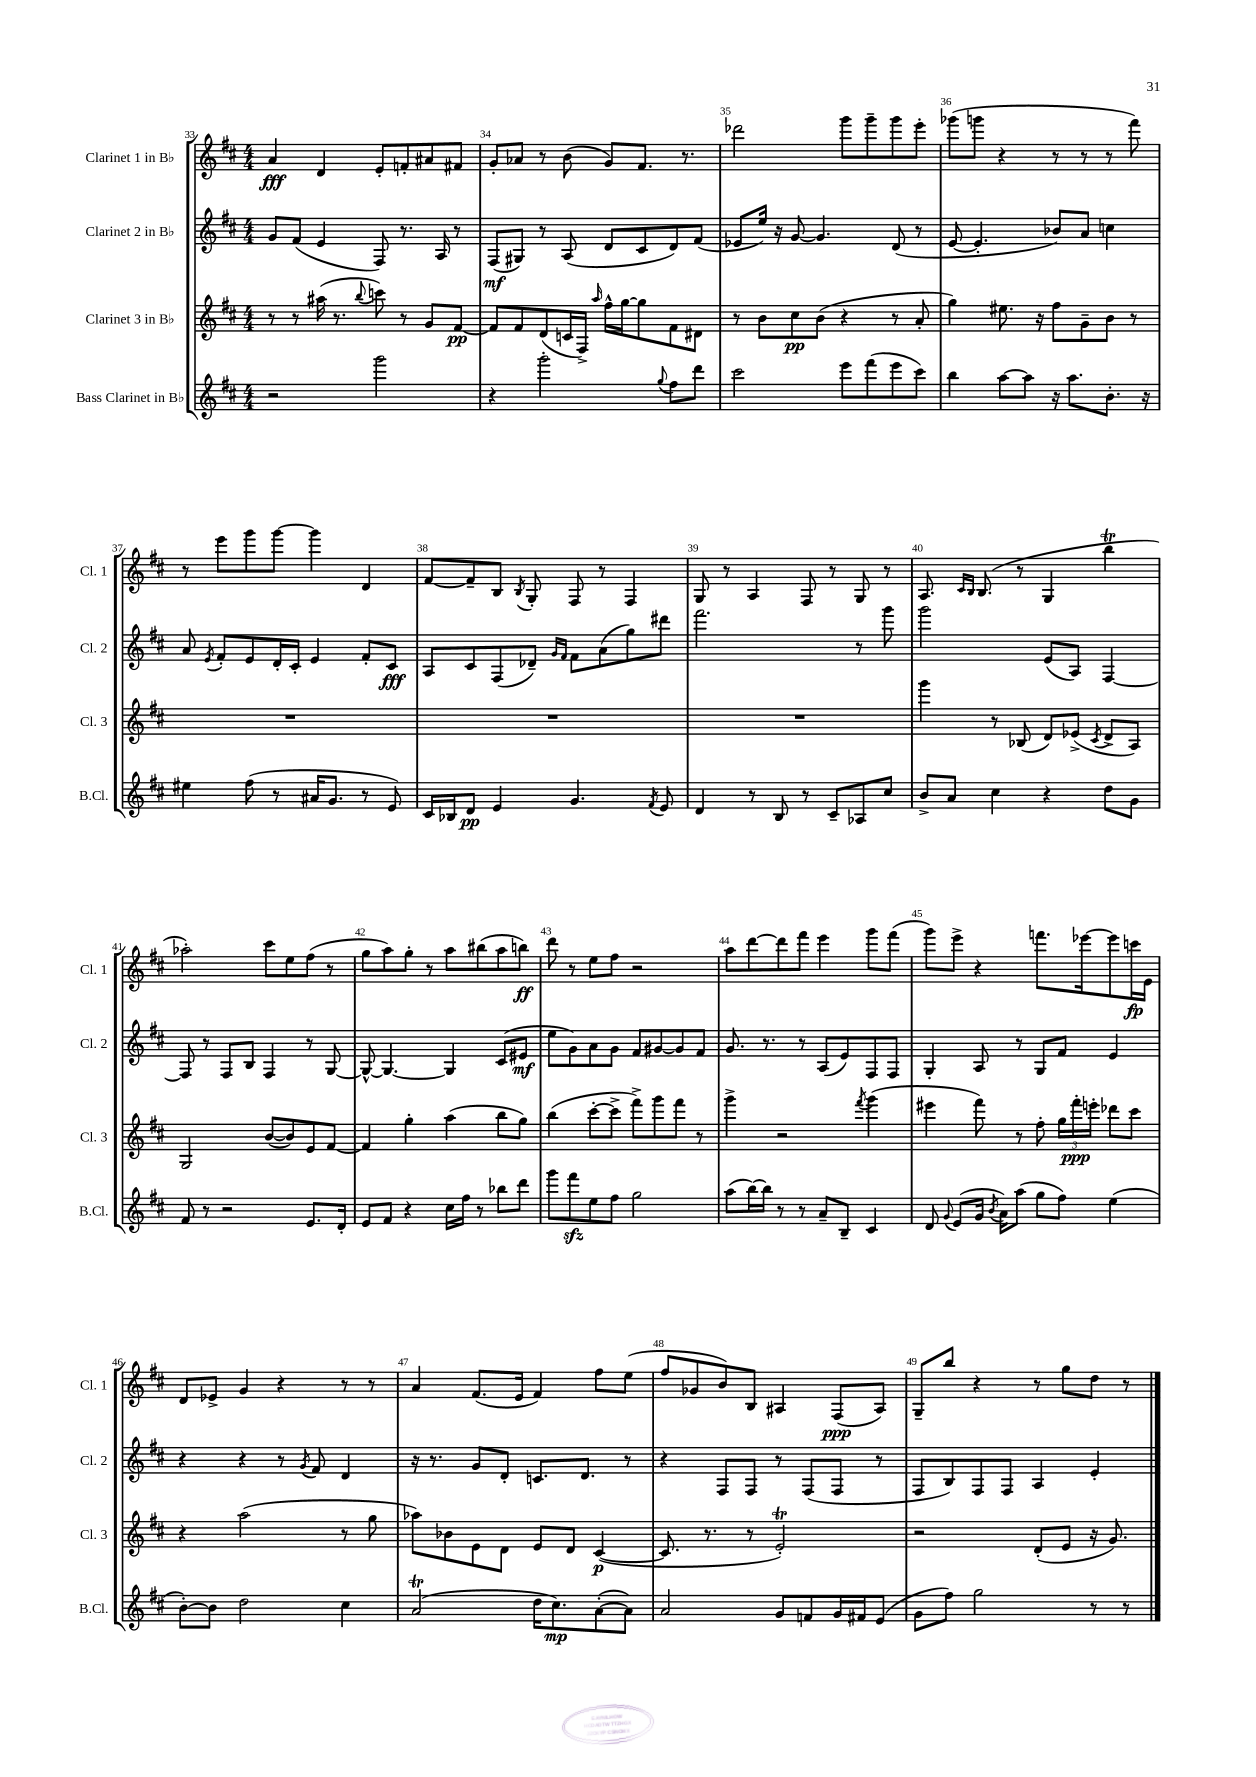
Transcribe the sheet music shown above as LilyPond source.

<<
\new StaffGroup <<
\new Staff = "s0" \with { instrumentName = "Clarinet 1 in Bb" shortInstrumentName = "Cl. 1" } {
    \clef treble \key d \major \numericTimeSignature \time 4/4
    \autoBeamOff a'4\fff d'4 e'8[-. f'8-. ais'8 fis'8] |
    g'8[-. aes'8] r8 b'8( g'8[) fis'8.] r8. |
    des'''2 g'''8[ g'''8-- g'''8 e'''8]-. |
    ges'''8[( g'''8] r4 r8 r8 r8 fis'''8) |
    r8 e'''8[ g'''8 g'''8]~ g'''4 d'4 |
    fis'8[~ fis'8-- b8] \acciaccatura { b8 } g8-. fis8 r8 fis4 |
    g8 r8 a4 fis8 r8 g8 r8 |
    a8. \grace { cis'16[ b16] } b8.( r8 g4 b''4\trill |
    aes''2-.) cis'''8[ e''8 fis''8]( r8 |
    g''8[ a''8) g''8]-. r8 a''8[ bis''8( a''8 b''8]\ff) |
    d'''8 r8 e''8[ fis''8] r2 |
    a''8[ d'''8~ d'''8 fis'''8] e'''4 g'''8[ fis'''8]( |
    g'''8[) e'''8]-> r4 f'''8.[ ees'''16~ ees'''8 c'''16\fp e'16] |
    d'8[ ees'8]-> g'4 r4 r8 r8 |
    a'4 fis'8.[( e'16] fis'4) fis''8[ e''8]( |
    fis''8[ ges'8 b'8) b8] ais4 fis8[\ppp( ais8]) |
    g8[-- b''8] r4 r8 g''8[ d''8] r8 \bar "|." |
}
\new Staff = "s1" \with { instrumentName = "Clarinet 2 in Bb" shortInstrumentName = "Cl. 2" } {
    \clef treble \key d \major \numericTimeSignature \time 4/4
    \autoBeamOff g'8[ fis'8]( e'4 fis8) r8. a16 r8 |
    fis8[\mf( gis8]) r8 a8( d'8[ cis'8 d'8) fis'8]( |
    ees'8[ e''16]) r16 g'8~ g'4. d'8( r8 |
    e'8~ e'4.-. bes'8[) a'8] c''4 |
    a'8 \acciaccatura { e'8 } fis'8[-. e'8 d'16-. cis'16]-. e'4 fis'8[-. cis'8]\fff |
    a8[ cis'8 fis8( des'8]--) \grace { g'16[ fis'16] } fis'8[ a'8( g''8) dis'''8] |
    fis'''2. r8 g'''8 |
    g'''2 e'8[( a8]) fis4~ |
    fis8 r8 fis8[ b8] fis4 r8 g8~ |
    g8~-^ g4.~ g4 cis'8[( eis'8]\mf |
    e''8[ g'8) a'8 g'8] fis'8[ gis'8~ gis'8 fis'8] |
    g'8. r8. r8 a8[( e'8) fis8 fis8] |
    g4-. a8 r8 g8[ fis'8] e'4 |
    r4 r4 r8 \acciaccatura { g'8 } fis'8 d'4 |
    r16 r8. g'8[ d'8]-. c'8.[ d'8.] r8 |
    r4 fis8[ fis8] r8 fis8[( fis8] r8 |
    fis8[ b8) fis8 fis8] a4 e'4-. \bar "|." |
}
\new Staff = "s2" \with { instrumentName = "Clarinet 3 in Bb" shortInstrumentName = "Cl. 3" } {
    \clef treble \key d \major \numericTimeSignature \time 4/4
    \autoBeamOff r8 r8 ais''16( r8. \appoggiatura { b''8 } c'''8) r8 g'8[ fis'8]~\pp |
    fis'8[ fis'8 d'8( c'16 fis16]->) \grace { a''16 } fis''16[-^ g''16~ g''8 fis'8 dis'8] |
    r8 b'8[ cis''8\pp b'8]( r4 r8 a'8-. |
    g''4) eis''8. r16 fis''8[ g'8-- b'8] r8 |
    R1 |
    R1 |
    R1 |
    g'''4 r8 bes8( d'8[) ees'8]->( \acciaccatura { cis'8 } d'8[-> a8]) |
    g2 b'8[~( b'8) e'8 fis'8]~ |
    fis'4 g''4-. a''4( b''8[ g''8]) |
    b''4( cis'''8[~-. cis'''8]-> fis'''8[->) g'''8 fis'''8] r8 |
    g'''4-> r2 \acciaccatura { fis'''8 } g'''4( |
    eis'''4 fis'''8) r8 fis''8-. \tuplet 3/2 { g''16[ fis'''16-.\ppp e'''16]-. } des'''8[ cis'''8] |
    r4 a''2( r8 g''8 |
    aes''8[) bes'8 e'8 d'8] e'8[ d'8] cis'4~\p( |
    cis'8. r8. r8 e'2-.\trill) |
    r2 d'8[-.( e'8] r16 g'8.) \bar "|." |
}
\new Staff = "s3" \with { instrumentName = "Bass Clarinet in Bb" shortInstrumentName = "B.Cl." } {
    \clef treble \key d \major \numericTimeSignature \time 4/4
    \autoBeamOff r2 g'''2 |
    r4 g'''2-. \appoggiatura { g''8 } fis''8[ d'''8] |
    cis'''2 e'''8[ fis'''8( e'''8 cis'''8]) |
    b''4 a''8[~ a''8] r16 a''8.[ b'8.]-. r16 |
    eis''4 fis''8( r8 ais'16[ g'8.] r8 e'8) |
    cis'16[ bes16 d'8]\pp e'4 g'4. \acciaccatura { fis'8 } e'8 |
    d'4 r8 b8 r8 cis'8[-- aes8 cis''8] |
    b'8[-> a'8] cis''4 r4 d''8[ g'8] |
    fis'8 r8 r2 e'8.[ d'16]-. |
    e'8[ fis'8] r4 cis''16[ fis''16] r8 bes''8[ d'''8] |
    g'''8[ fis'''8\sfz e''8 fis''8] g''2 |
    a''8[( b''16~) b''16] r8 r8 a'8[-- b8]-- cis'4 |
    d'8 \appoggiatura { g'8 } e'8[( g'16] \acciaccatura { b'8 } a'16[) a''8]( g''8[ fis''8]) e''4( |
    b'8[~-.) b'8] d''2 cis''4 |
    a'2\trill( d''16[ cis''8.\mp) a'8~-.( a'8]) |
    a'2 g'8[ f'8 g'16 fis'16 e'8]( |
    g'8[ fis''8]) g''2 r8 r8 \bar "|." |
}
>>
>>
\layout { \context { \Score currentBarNumber = #33 \override BarNumber.break-visibility = ##(#f #t #t) barNumberVisibility = #all-bar-numbers-visible } }
